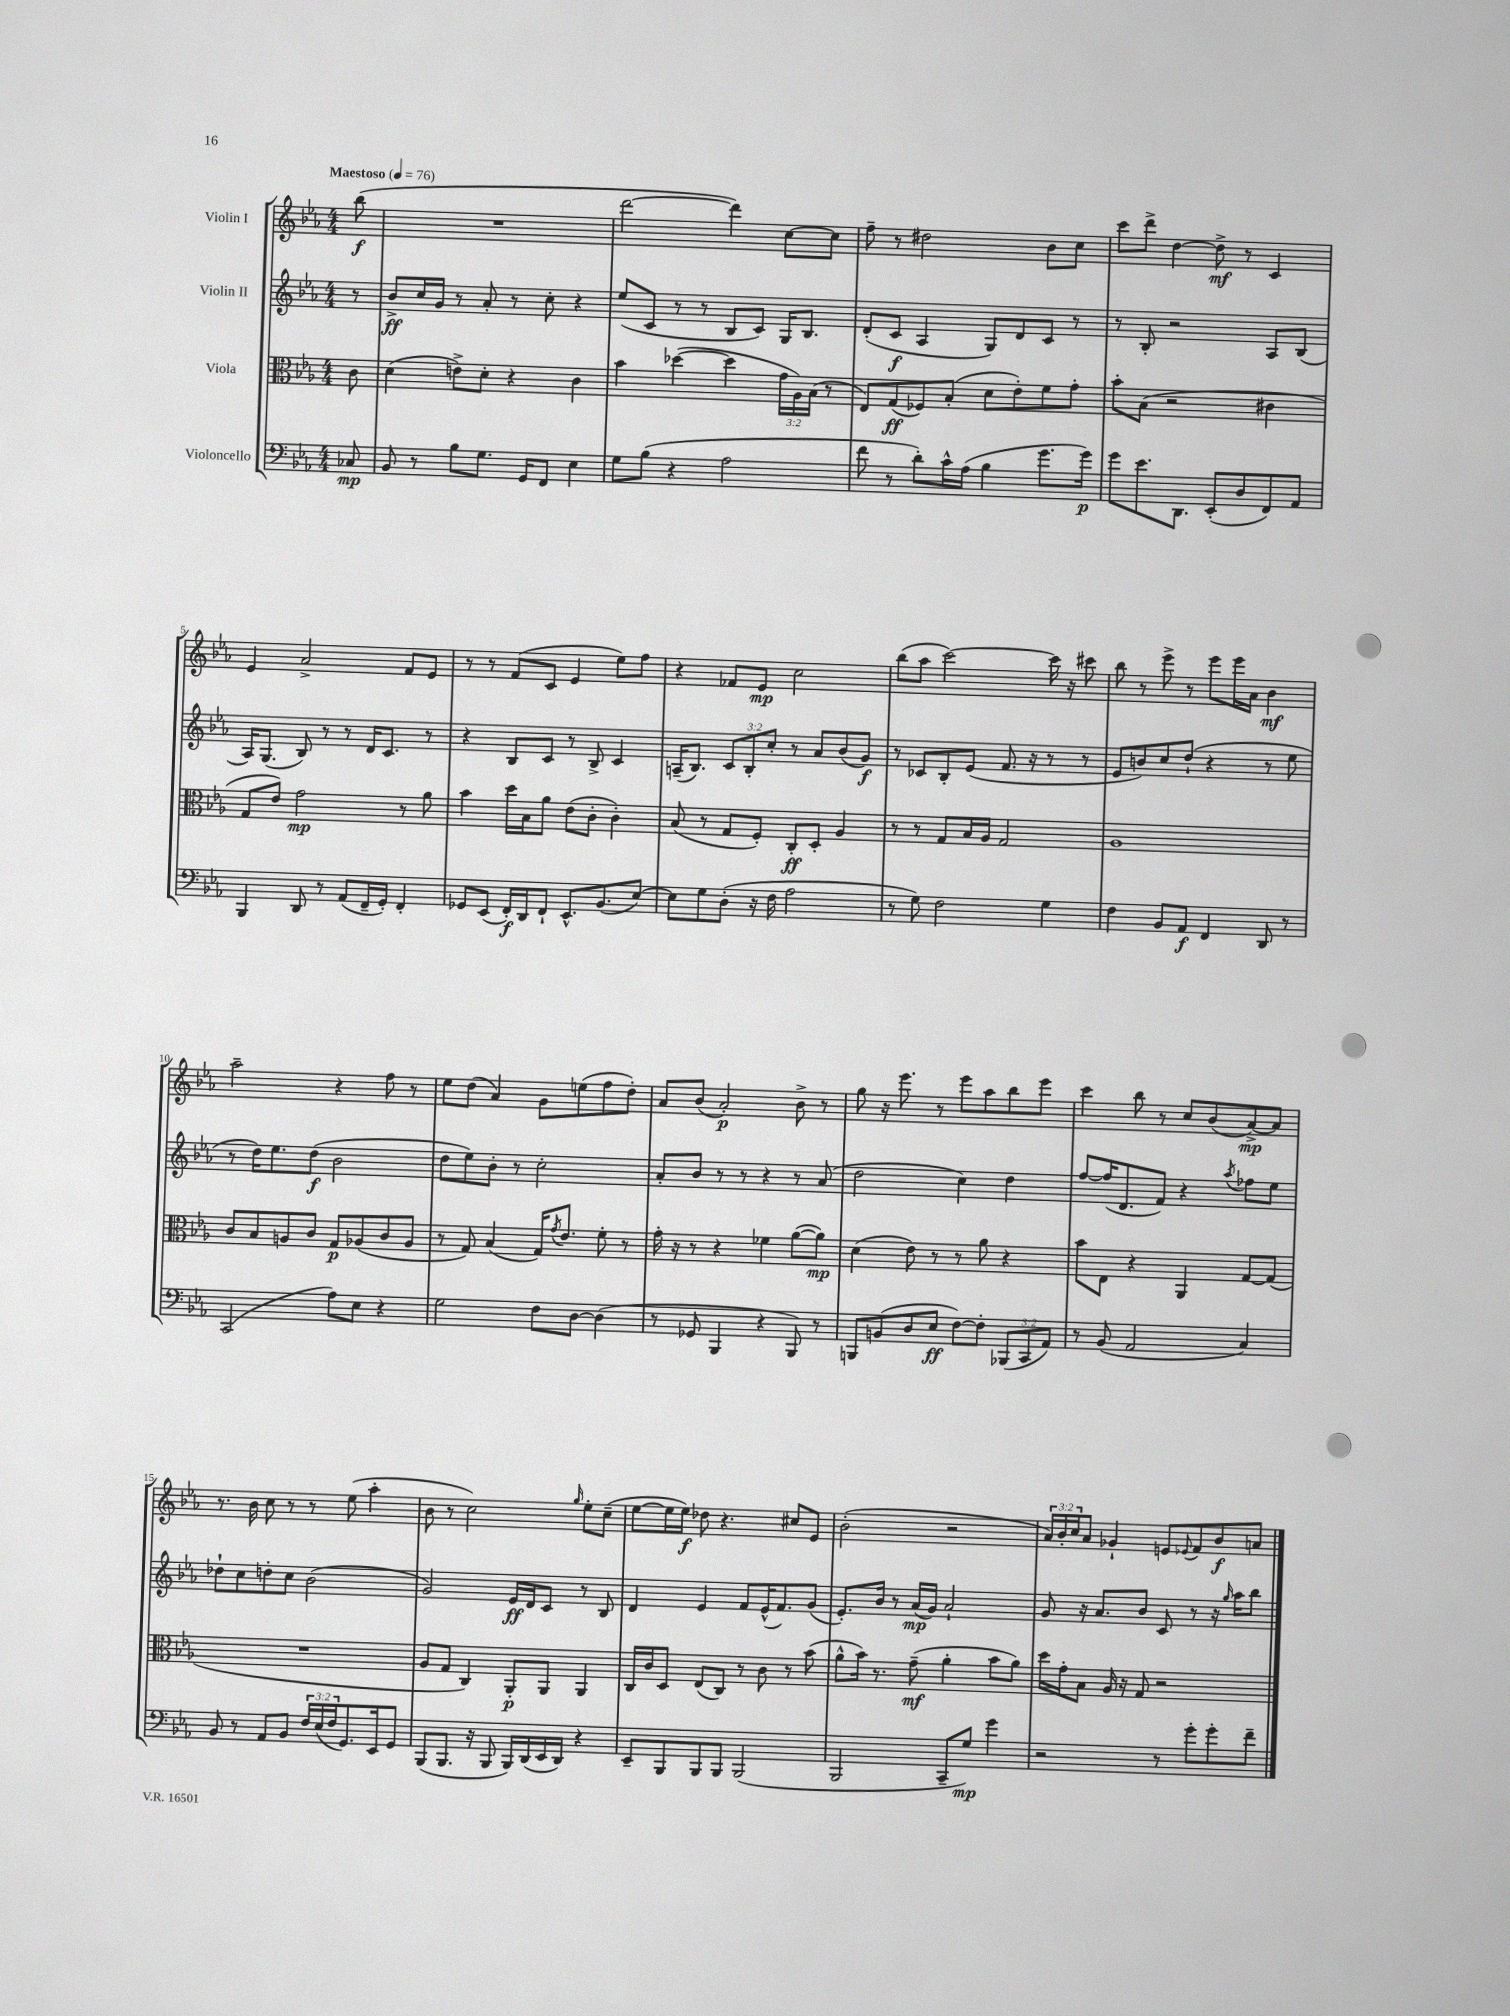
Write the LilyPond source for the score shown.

<<
\new StaffGroup <<
\new Staff = "s0" \with { instrumentName = "Violin I" } {
    \clef treble \key ees \major \numericTimeSignature \time 4/4 \override Staff.TupletNumber.text = #tuplet-number::calc-fraction-text \partial 8 \tempo "Maestoso" 4 = 76
    bes''8\f( |
    R1 |
    d'''2~ d'''4) c''8~ c''8 |
    f''8-- r8 dis''2 bes'8 c''8 |
    c'''8 d'''8-> d''4~ d''8->\mf r8 c'4 |
    ees'4 aes'2-> f'8 ees'8 |
    r8 r8 f'8( c'8 ees'4 ees''8) f''8 |
    r4 fes'8 ees'8\mp c''2 |
    bes''8( aes''8 c'''2~) c'''16 r16 cis'''8 |
    bes''8 r8 ees'''8-> r8 ees'''8 ees'''16 aes'16 bes'4\mf |
    aes''2-- r4 f''8 r8 |
    ees''8 d''8( aes'4) g'8 e''8( f''8 d''8-.) |
    aes'8 bes'8( aes'2-.\p) bes'8-> r8 |
    g''8 r16 ees'''8. r8 ees'''8 aes''8 bes''8 ees'''8 |
    c'''4 bes''8 r8 c''8 bes'8( aes'8~->\mp) aes'8 |
    r8. bes'16 c''8 r8 r8 ees''8( aes''4-. |
    bes'8 r8 c''2) \grace { g''16 } ees''8-. c''8--( |
    ees''8~ ees''16 ees''16\f) des''8 r4. cis''8 ees'8 |
    bes'2-.( r2 |
    \tuplet 3/2 { aes'16) bes'16-. c''16 } aes'8 ges'4-! e'8 \appoggiatura { ees'8 } f'8 bes'8\f a'8 \bar "|." |
}
\new Staff = "s1" \with { instrumentName = "Violin II" } {
    \clef treble \key ees \major \numericTimeSignature \time 4/4 \override Staff.TupletNumber.text = #tuplet-number::calc-fraction-text \partial 8
    r8 |
    bes'8->\ff c''16 g'16 r8 aes'8-. r8 c''8-. r4 |
    ees''8( c'8 r8 r8 bes8 c'8) g16 bes8. |
    d'8-.( c'8\f aes4 g8) d'8 c'8 r8 |
    r8 bes8-. r2 aes8 bes8( |
    aes16) g8.( bes8) r8 r8 d'16 c'8. r8 |
    r4 bes8 c'8 r8 bes8-> c'4 |
    a16--( bes8.) \tuplet 3/2 { c'8 bes8-. c''8-. } r8 aes'8 bes'8( g'8\f) |
    r8 ces'8 bes8-. ees'8( f'8. r16 r8 r8 |
    ees'8 b'8) c''8 d''8-!( r4 r8 ees''8 |
    r8 d''16) ees''8. d''8\f( bes'2 |
    d''8 ees''8) bes'8-. r8 c''2-. |
    aes'8-. bes'8 r8 r8 r4 r8 aes'8( |
    d''2 c''4) d''4 |
    f''8~ f''16( d'8. f'8) r4 \acciaccatura { aes''8 } fes''8 ees''8 |
    des''8-! c''8 d''8-. c''8 bes'2( |
    g'2) ees'16\ff d'16 c'8 r8 bes8 |
    d'4 ees'4 f'8 ees'16-^( f'8.) g'8( |
    ees'8.-.) bes'16 r8 aes'16\mp( g'16) aes'2-! |
    g'8 r16 aes'8. bes'8 c'8 r8 r16 \grace { g''16 } aes''16 bes''8 \bar "|." |
}
\new Staff = "s2" \with { instrumentName = "Viola" } {
    \clef alto \key ees \major \numericTimeSignature \time 4/4 \override Staff.TupletNumber.text = #tuplet-number::calc-fraction-text \partial 8
    c'8 |
    d'4( e'8->) d'8-. r4 c'4 |
    bes'4 des''4~( des''4 \tuplet 3/2 { g'16 aes16) bes16( } r8 |
    ees8) g8\ff( fes8) bes8-.( d'8 ees'8-.) f'8 g'8-. |
    bes'8-. bes8( r2 cis'4 |
    g8 ees'8) g'2\mp r8 aes'8 |
    bes'4 d''16 bes16 aes'8 ees'8( c'8-. c'4-.) |
    bes8( r8 g8 f8-.) c8-.\ff d8-. aes4 |
    r8 r8 g8 bes16 aes16 g2 |
    aes1 |
    c'8 bes8 a8 c'8 g8\p aes8( c'8 aes8 |
    r8 g8) bes4( g16) \acciaccatura { g'8 } ees'8. f'8-. r8 |
    g'16-. r16 r8 r4 fes'4 aes'8~( aes'8\mp) |
    d'4( ees'8) r8 r8 aes'8 r4 |
    bes'8 ees8 r4 aes,4 g8~ g8( |
    R1 |
    aes8 g8 c4) aes,8-.\p aes,8 aes,4 |
    c16 c'16 d8 ees8( c8) r8 c'8 r8 bes'8( |
    aes'8-^ bes'16) r8. g'8--\mf( aes'4-. bes'8 aes'8) |
    d''16 g'16-. bes8 aes16 r16 g8 r2 \bar "|." |
}
\new Staff = "s3" \with { instrumentName = "Violoncello" } {
    \clef bass \key ees \major \numericTimeSignature \time 4/4 \override Staff.TupletNumber.text = #tuplet-number::calc-fraction-text \partial 8
    ces8\mp |
    bes,8 r8 bes8 g8. g,16 f,8 ees4 |
    g8 bes8( r4 aes2 |
    f'8 r8 d'8-.) c'16-^ aes16( bes4 g'8. g'16\p) |
    g'8 ees'8. d,8. ees,8-.( d8 f,8) aes,8 |
    bes,,4 d,8 r8 aes,8( f,16-- g,16-.) f,4-. |
    ges,8 ees,8( f,16-.\f) d,16 f,8-! ees,8.-^ bes,8.( ees8~) |
    ees8 g8 d8-.( r16 f16 aes2 |
    r8 g8) f2 g4 |
    f4 bes,8 aes,8\f f,4 d,8 r8 |
    c,2( aes8) ees8 r4 |
    g2 f8 d8~ d4( |
    r8 ges,8 bes,,4 r4 bes,,8) r8 |
    b,,8 b,8( d8 ees8\ff f8~) f8-. \tuplet 3/2 { bes,,8( c,8 aes,8) } |
    r8 bes,8( aes,2 c4) |
    bes,8 r8 aes,8 bes,8 \tuplet 3/2 { f16 ees16( f16 } g,8.) ees,16 g,8 |
    bes,,8( bes,,8. r16 bes,,8 bes,,16) d,16( ees,16 d,16) r4 |
    ees,8-- bes,,8 bes,,8 bes,,8 bes,,2( |
    bes,,2 c,8-- g8\mp) g'4 |
    r2 r8 g'8-. g'8-. f'8-- \bar "|." |
}
>>
>>
